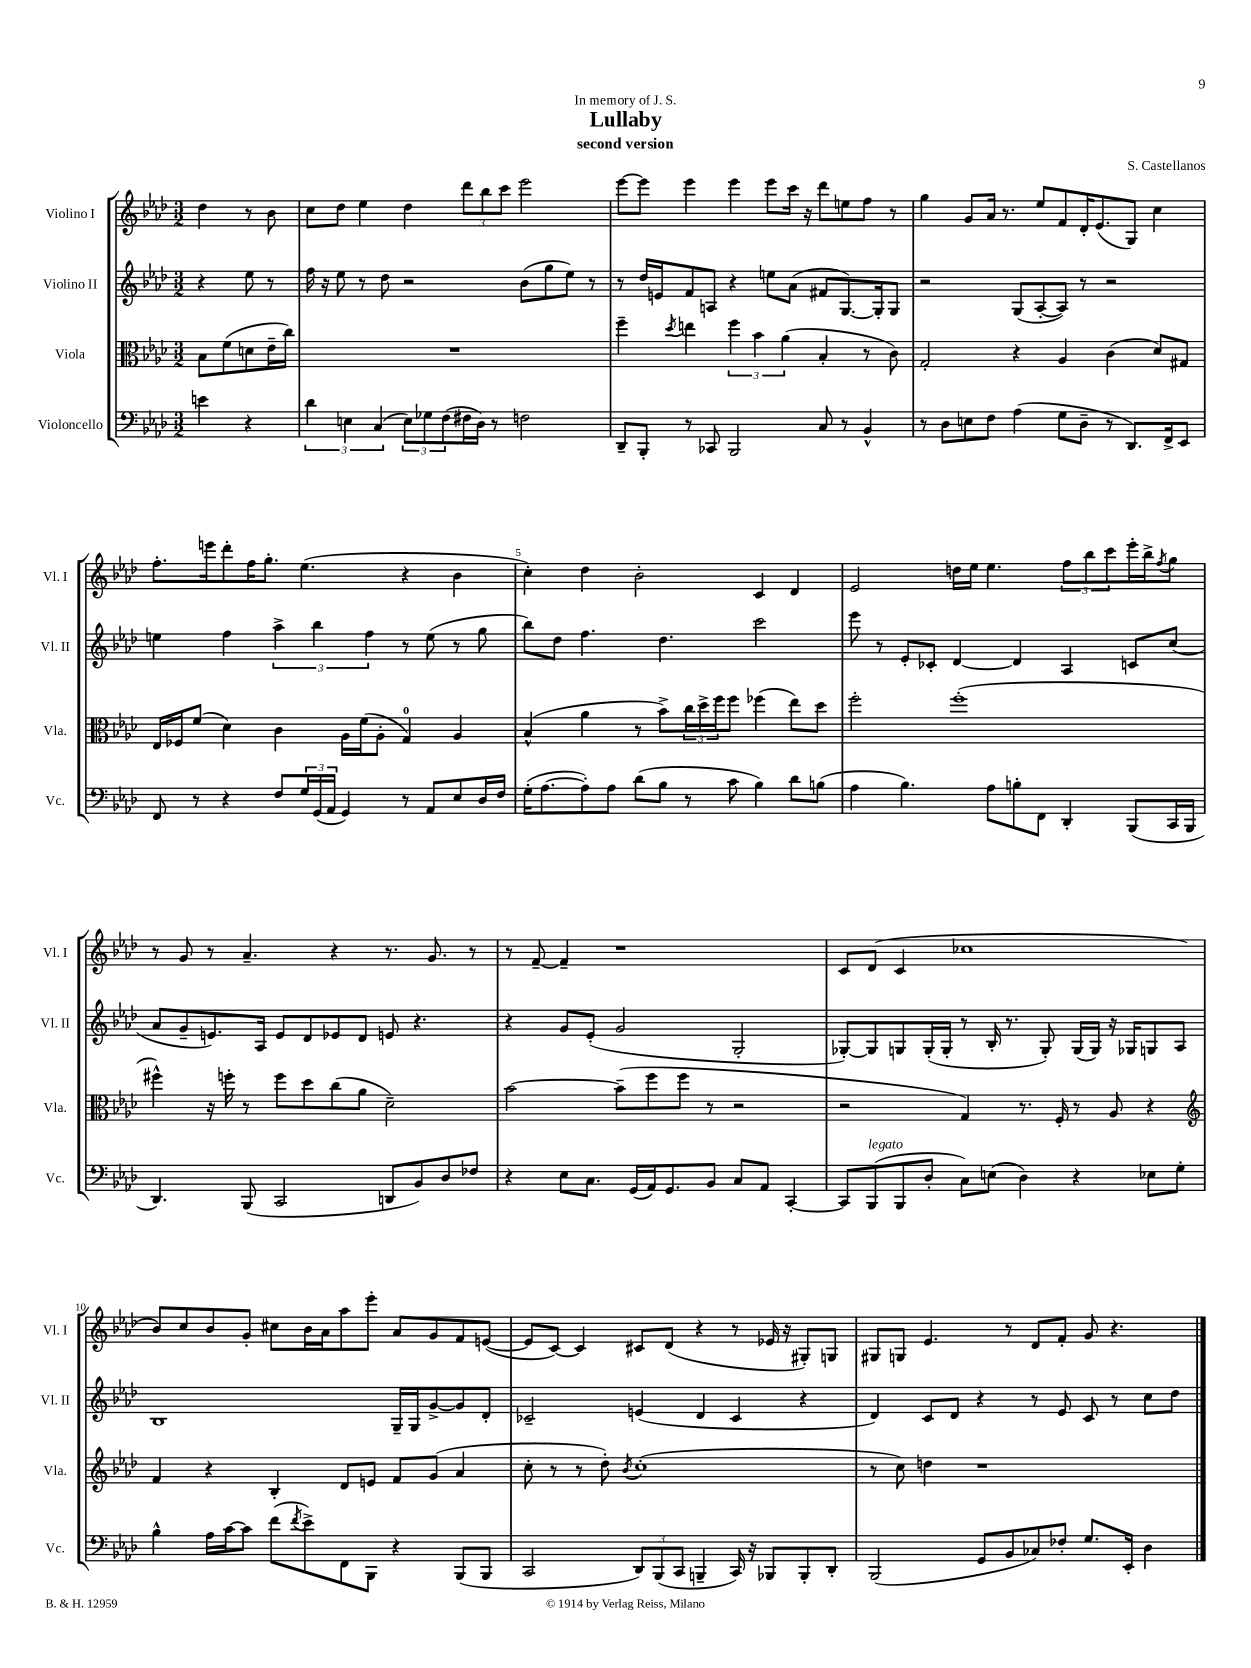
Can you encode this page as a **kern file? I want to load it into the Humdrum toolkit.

**kern	**kern	**kern	**kern
*part4	*part3	*part2	*part1
*staff4	*staff3	*staff2	*staff1
*I"Violoncello	*I"Viola	*I"Violino II	*I"Violino I
*I'Vc.	*I'Vla.	*I'Vl. II	*I'Vl. I
*clefF4	*clefC3	*clefG2	*clefG2
*k[b-e-a-d-]	*k[b-e-a-d-]	*k[b-e-a-d-]	*k[b-e-a-d-]
*M3/2	*M3/2	*M3/2	*M3/2
=	=	=	=
4en\	8B-\L	4r	4dd-\
.	(8f\	.	.
4r	8dn\	8ee-\	8r
.	16e-~\L	8r	8b-\
.	16cc\JJ)	.	.
=1	=1	=1	=1
6d-\	1.r	16ff\	8cc\L
.	.	16r	.
.	.	8ee-\	8dd-\J
6En\	.	.	.
.	.	8r	4ee-\
(6C/	.	.	.
.	.	8dd-\	.
12E\L)	.	2r	4dd-\
12G-X\	.	.	.
(12F\	.	.	.
16F#X\L	.	.	12ddd-\L
16D-\JJ)	.	.	.
.	.	.	12bb-\
8r	.	.	.
.	.	.	12ccc\J
2Fn\	.	(8b-\L	2eee-\
.	.	8gg\	.
.	.	8ee-\J)	.
.	.	8r	.
=2	=2	=2	=2
8DD-~/L	4ff~\	8r	[8eee-\L
8BBB-'/J	.	16dd-/LL	8eee-\J]
.	.	16en/J	.
.	8qdd-/	.	.
8r	4een\	8f/	4eee-\
8CC-X/	.	8An/J	.
2BBB-/	6ff\	4r	4eee-\
.	6b-\	.	.
.	.	8een\L	8eee-\L
.	(6a-\	.	.
.	.	(8a-\J	16ccc\Jk
.	.	.	16r
8C/	4B-'/	8f#X/L	8ddd-\L
8r	.	[8.G/)	8een\
4BB-^^/	8r	.	8ff\J
.	.	16G'/k]	.
.	8c\)	8G/J	8r
=3	=3	=3	=3
8r	2G'/	2r	4gg\
8D-\L	.	.	.
8En\	.	.	8g/L
8F\J	.	.	16a-/Jk
.	.	.	8.r
(4A-\	4r	(8G/L	.
.	.	[8A-'/	8ee-/L
8G\L	4A-/	8A-/J])	8f/
8D-~\J	.	8r	16d-'/K
.	.	.	(8.e-/
8r	(4c\	2r	.
8.DD-/L)	.	.	8G/J)
.	8d-/L)	.	4cc\
16FF^/k	.	.	.
8EE-/J	8G#X/J	.	.
!!LO:LB:g=z
=4	=4	=4	=4
8FF/	16E-/LL	4een\	8.ff'\L
.	16F-X/J	.	.
8r	(8f/J	.	.
.	.	.	16eeen\k
4r	4d-\)	4ff\	8ddd-'\
.	.	.	16ff\K
.	.	.	8.gg'\J
8F/L	4c\	6aa-^\	.
24G/L	.	.	(4.ee-\
(24GG/	.	6bb-\	.
24AA-/JJ	.	.	.
4GG/)	16A-\LL	.	.
.	(16f\J	.	.
.	.	6ff\	.
.	8A-'\J	.	.
8r	4G/)	8r	4r
8AA-/L	.	(8ee\	.
8E-/	4A-/	8r	4b-\
16D-/L	.	8gg\	.
16F/JJ	.	.	.
=5	=5	=5	=5
(16G'\KL	(4B-^^/	8bb-\L)	4cc'\)
[8.A-\	.	.	.
.	.	8dd-\J	.
8A-'\])	4a-\	4.ff\	4dd-\
8A-\J	.	.	.
(8d-\L	8r	.	2b-'\
8B-\J	8b-^\L)	4.dd-\	.
8r	24cc\L	.	.
.	24dd-^\	.	.
.	24ff\J	.	.
8c\	8ff\J	.	.
4B-\)	(4ff-X\	2ccc\	4c/
8d-\L	8ee-\L)	.	4d-/
(8Bn\J	8dd-\J	.	.
=6	=6	=6	=6
4A-\	2ff'\	8eee-\	2e-/
.	.	8r	.
4.B-\)	.	8e-'/L	.
.	.	8c-X'/J	.
.	(1ff'	[4d-/	16ddn\LL
.	.	.	16ee-\JJ
8A-\L	.	.	4.ee-\
8Bn'\	.	4d-/]	.
8FF\J	.	.	.
4DD-'/	.	4A-/	12ff\L
.	.	.	12bb-\
.	.	.	12ccc\
(8BBB-/L	.	8cn/L	16eee-'\L
.	.	.	16bb-^\J
.	.	.	8qff/
16CC/L	.	(8cc/J	8gg\J
16BBB-/JJ	.	.	.
!!LO:LB:g=z
=7	=7	=7	=7
4.DD-/)	4ff#X^^\)	8a-/L	8r
.	.	8g~/	8g/
.	16r	8.en/)	8r
.	16ffn'\	.	.
(8BBB-/	8r	.	4.a-~/
.	.	16A-/Jk	.
2CC/	8ff\L	8e/L	.
.	8dd-\	8d-/	.
.	(8cc\	8e-X/	4r
.	8a-\J	8d-/J	.
8DDn/L	2d-~\)	8en/	8.r
8BB-/)	.	4.r	.
.	.	.	8.g/
8D-/	.	.	.
8F-X/J	.	.	8r
=8	=8	=8	=8
4r	[2b-\	4r	8r
.	.	.	[8f~/
8E-\L	.	8g/L	4f~/]
8.C\J	.	(8e-'/J	.
.	(8b-~\L]	2g/	1r
(16GG/LL	.	.	.
16AA-/J)	8ff\	.	.
8.GG/	.	.	.
.	8ff\J	.	.
8BB-/J	8r	.	.
8C/L	2r	2G'/	.
8AA-/J	.	.	.
[4CC'/	.	.	.
=9	=9	=9	=9
8CC/L]	2r	[8G-X'/L)	8c/L
!LO:TX:a:i:t=legato	!	!	!
(8BBB-/	.	8G-/]	(8d-/J
8BBB-/	.	8Gn/	4c/
8D-'/J	.	(16G'/L	.
.	.	16G'/JJ	.
8C\L)	4G/)	8r	1cc-X
(8En\J	.	16B-'/	.
.	.	8.r	.
4D-\)	8.r	.	.
.	.	8G'/)	.
.	16F'/	.	.
4r	8r	(16G/LL	.
.	.	16G/JJ)	.
.	8A-/	16r	.
.	.	16G-X/KL	.
8E-X\L	4r	8Gn/	.
8G'\J	.	8A-/J	.
!!LO:LB:g=z
=10	=10	=10	=10
*	*clefG2	*	*
4B-^^\	4f/	1B-	8b-/L)
.	.	.	8cc/
16A-\LL	4r	.	8b-/
[16c\J	.	.	.
8c\J]	.	.	8g'/J
(8f\L	4B-'/	.	8cc#X\L
8qf/	.	.	.
8e-^\)	.	.	16b-\L
.	.	.	16a-\J
8FF\	8d-/L	.	8aa-\
8BBB-\J	8en/J	.	8eee-'\J
4r	8f/L	16G~/LL	8a-/L
.	.	16G/J	.
.	(8g/J	[8g^/	8g/
(8BBB-/L	4a-/	8g/]	8f/
8BBB-/J	.	8d-'/J	([8en/J
=11	=11	=11	=11
2CC/	8cc'\	2c-X~/	8e/L]
.	8r	.	[8c/J)
.	8r	.	4c/]
.	8dd-'\)	.	.
.	8qb-/	.	.
12DD-/L)	(1cc'	(4en/	8c#X/L
(12BBB-/	.	.	.
.	.	.	(8d-/J
12CC/J	.	.	.
4BBBn~/	.	4d-/	4r
16CC/)	.	4c-/	8r
16r	.	.	.
8BBB-X/L	.	.	16e-X/
.	.	.	16r
8BBB-'/	.	4r	8G#X'/L)
8DD-'/J	.	.	8Gn/J
=12	=12	=12	=12
(2BBB-/	8r	4d-/)	8G#X/L
.	8cc\)	.	8Gn/J
.	4ddn\	8c/L	4.e-/
.	.	8d-/J	.
8GG/L	1r	4r	.
8BB-/	.	.	8r
8C-X/)	.	8r	8d-/L
8F-X'/J	.	8e-/	8f'/J
8.G/L	.	8c/	8g/
.	.	8r	4.r
16EE-'/Jk	.	.	.
4D-\	.	8cc\L	.
.	.	8dd-\J	.
==	==	==	==
*-	*-	*-	*-
